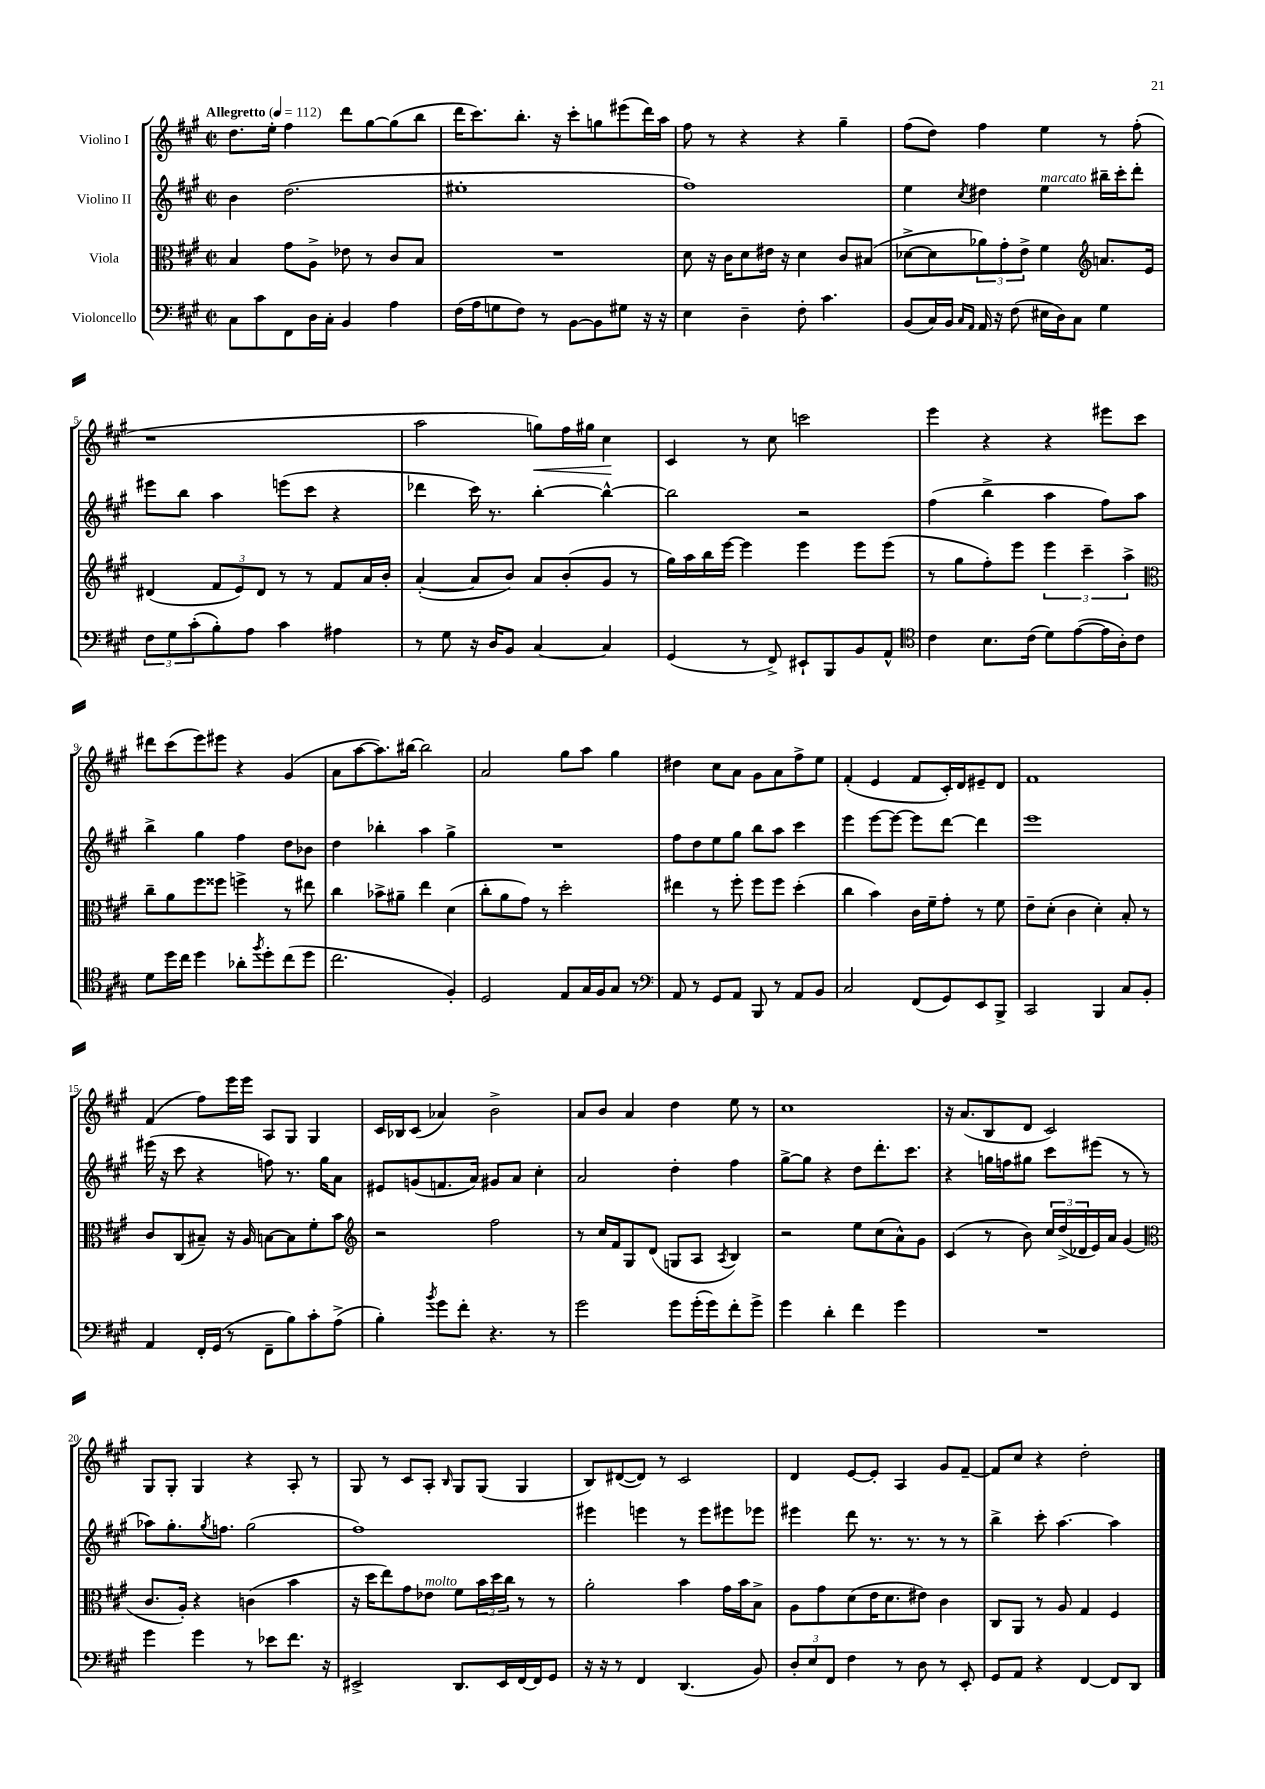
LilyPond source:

<<
\new StaffGroup <<
\new Staff = "s0" \with { instrumentName = "Violino I" } {
    \clef treble \key a \major \defaultTimeSignature \time 2/2 \tempo "Allegretto" 4 = 112
    d''8. e''16-. fis''4 d'''8 gis''8~ gis''8( b''8 |
    d'''16 cis'''8.) b''8.-. r16 cis'''8-. g''8 eis'''8( d'''16) a''16 |
    fis''8 r8 r4 r4 gis''4-- |
    fis''8( d''8) fis''4 e''4 r8 fis''8-.( |
    r1 |
    a''2 g''8\<) fis''16 gis''16 cis''4\! |
    cis'4 r8 cis''8 c'''2 |
    e'''4 r4 r4 eis'''8 cis'''8 |
    dis'''8 cis'''8( e'''8) eis'''8 r4 gis'4( |
    a'8 a''8~ a''8.) bis''16~ bis''2 |
    a'2 gis''8 a''8 gis''4 |
    dis''4 cis''8 a'8 gis'8 a'8 fis''8-> e''8 |
    fis'4-.( e'4 fis'8 cis'16-.) d'16 eis'8-- d'8 |
    fis'1 |
    fis'4( fis''8) e'''16 e'''16 a8 gis8 gis4 |
    cis'16 bes16 cis'8( aes'4) b'2-> |
    a'8 b'8 a'4 d''4 e''8 r8 |
    cis''1 |
    r16 a'8.( b8 d'8 cis'2) |
    gis8 gis8-. gis4 r4 a8-. r8 |
    gis8 r8 cis'8 a8-. \grace { b16 } gis8 gis8( gis4 |
    b8) dis'8~( dis'8) r8 cis'2 |
    d'4 e'8~ e'8-. a4 gis'8 fis'8~-- |
    fis'8 cis''8 r4 d''2-. \bar "|." |
}
\new Staff = "s1" \with { instrumentName = "Violino II" } {
    \clef treble \key a \major \defaultTimeSignature \time 2/2
    b'4 d''2.( |
    eis''1-. |
    fis''1) |
    e''4 \acciaccatura { cis''8 } dis''4 e''4^\markup { \italic "marcato" } bis''16-- cis'''16-. d'''8-. |
    eis'''8 b''8 a''4 e'''8( cis'''8 r4 |
    des'''4 cis'''16) r8. b''4~-. b''4~-^ |
    b''2 r2 |
    fis''4( b''4-> a''4 fis''8) a''8 |
    b''4-> gis''4 fis''4 d''8 bes'8 |
    d''4 bes''4-. a''4 gis''4-> |
    R1 |
    fis''8 d''8 e''8 gis''8 b''8 a''8 cis'''4 |
    e'''4 e'''8~ e'''8~ e'''8 d'''8~ d'''4 |
    e'''1 |
    eis'''16( r16 cis'''8 r4 f''8) r8. gis''16 a'8 |
    eis'8 g'8( f'8. a'16) gis'8 a'8 cis''4-. |
    a'2 d''4-. fis''4 |
    gis''8~-> gis''8 r4 d''8 d'''8.-. cis'''8. |
    r4 g''16 f''16 gis''8 cis'''8 eis'''8( r8 r8 |
    aes''8) gis''8.-. \acciaccatura { gis''8 } f''8. gis''2( |
    fis''1) |
    eis'''4 e'''4 r8 e'''8 eis'''8 ees'''8 |
    eis'''4 d'''8 r8. r8. r8 r8 |
    b''4-> cis'''8-. a''4.~ a''4 \bar "|." |
}
\new Staff = "s2" \with { instrumentName = "Viola" } {
    \clef alto \key a \major \defaultTimeSignature \time 2/2
    b4 gis'8 a8-> ees'8 r8 cis'8 b8 |
    R1 |
    d'8 r16 cis'16 d'8 eis'16 r16 d'4 cis'8 bis8( |
    des'8~-> des'8 \tuplet 3/2 { aes'8) gis'8-. e'8-> } fis'4 \clef treble a'8. e'16 |
    dis'4( \tuplet 3/2 { fis'8 e'8) dis'8 } r8 r8 fis'8 a'16 b'16-. |
    a'4~-.( a'8 b'8) a'8 b'8-.( gis'8 r8 |
    gis''16) a''16 b''16 e'''16~ e'''4 e'''4 e'''8 e'''8( |
    r8 gis''8 fis''8-.) e'''8 \tuplet 3/2 { e'''4 cis'''4-- a''4-> } |
    \clef alto cis''8-- a'8 fis''8 fisis''8 f''4-> r8 eis''8 |
    cis''4 bes'8-> ais'8-- e''4 d'4( |
    cis''8-. a'8 gis'8) r8 d''2-. |
    eis''4 r8 fis''8-. fis''8 fis''8 d''4-.( |
    cis''4 b'4) cis'16 fis'16-- gis'8-. r8 fis'8 |
    e'8-- d'8-.( cis'4 d'4-.) b8-. r8 |
    cis'8 cis8( bis8--) r16 a16 b8~ b8 fis'8-. b'8 |
    \clef treble r2 fis''2 |
    r8 cis''16 fis'16 gis8 d'8( g8 a8 \acciaccatura { a8 } b4) |
    r2 e''8 cis''8( a'8-^) gis'8 |
    cis'4( r8 b'8) \tuplet 3/2 { cis''16 d''16->( des'16 } e'16) a'16 gis'4( |
    \clef alto cis'8. a16-.) r4 c'4( b'4 |
    r16 d''16 e''8) gis'8 ees'8^\markup { \italic "molto" } fis'8 \tuplet 3/2 { b'16 d''16 cis''16 } r8 r8 |
    a'2-. b'4 gis'16 b'16 b8-> |
    a8 gis'8 d'8( e'16 d'8. eis'8) cis'4 |
    cis8 a,8 r8 a8 gis4 fis4 \bar "|." |
}
\new Staff = "s3" \with { instrumentName = "Violoncello" } {
    \clef bass \key a \major \defaultTimeSignature \time 2/2
    cis8 cis'8 fis,8 d16 cis16-. b,4 a4 |
    fis16( a16 g8 fis8) r8 b,8~ b,8 gis8 r16 r16 |
    e4 d4-- fis8-. cis'4. |
    b,8( cis16) b,16 \grace { cis16 a,16 } a,16 r16 fis8( eis16 d16) cis8 gis4 |
    \tuplet 3/2 { fis8 gis8 cis'8-.( } b8-.) a8 cis'4 ais4 |
    r8 gis8 r16 d16 b,8 cis4~ cis4 |
    gis,4( r8 fis,8->) eis,8-! b,,8 b,8 a,8-^ |
    \clef tenor cis'4 b8. cis'16( d'8) e'8~( e'16 a16-.) cis'8 |
    d'8 d''16 cis''16 d''4 aes'8-. \acciaccatura { fis''8 } d''8-. cis''8( d''8 |
    cis''2. fis4-.) |
    d2 e8 gis16 fis16 gis8 r8 |
    \clef bass a,8 r8 gis,8 a,8 b,,8 r8 a,8 b,8 |
    cis2 fis,8( gis,8) e,8 b,,8-> |
    cis,2 b,,4 cis8 b,8-. |
    a,4 fis,16-. gis,16( r8 fis,8-- b8) cis'8-. a8->( |
    b4-.) \acciaccatura { b'8 } gis'8 fis'8-. r4. r8 |
    gis'2 gis'8 gis'16-.( gis'16) fis'8-. gis'8-> |
    gis'4 d'4-. fis'4 gis'4 |
    R1 |
    gis'4 gis'4 r8 ees'8 fis'8. r16 |
    eis,2-> d,8. eis,16 fis,16~ fis,16 gis,8 |
    r16 r16 r8 fis,4 d,4.( b,8) |
    \tuplet 3/2 { d8-. e8 fis,8 } fis4 r8 d8 r8 e,8-. |
    gis,8 a,8 r4 fis,4~ fis,8 d,8 \bar "|." |
}
>>
>>
